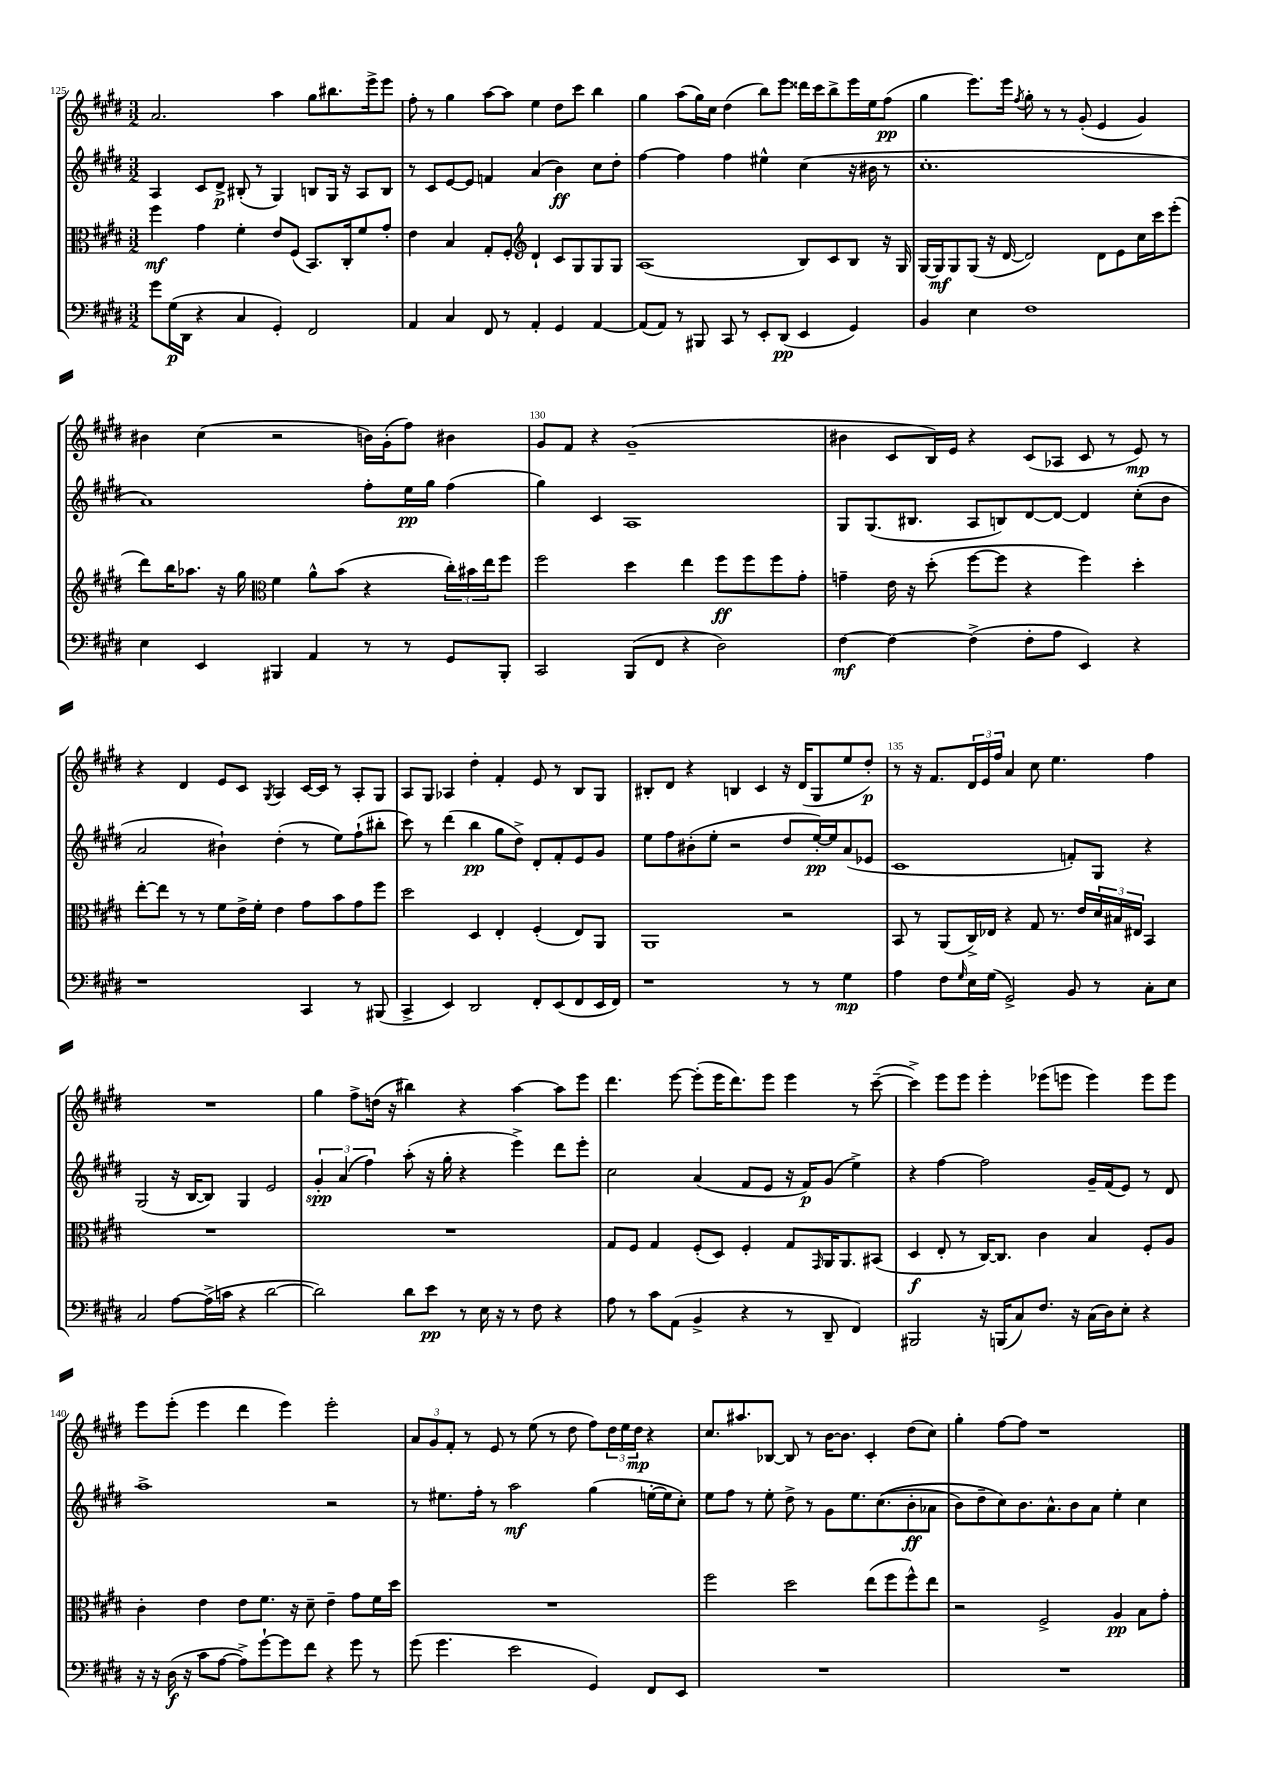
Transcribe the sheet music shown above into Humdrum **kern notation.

**kern	**kern	**kern	**kern
*staff4	*staff3	*staff2	*staff1
*clefF4	*clefC3	*clefG2	*clefG2
*k[f#c#g#d#]	*k[f#c#g#d#]	*k[f#c#g#d#]	*k[f#c#g#d#]
*M3/2	*M3/2	*M3/2	*M3/2
8g#	4ff#	4A	2.a
(16G#	.	.	.
16DD#	.	.	.
4r	4g#	8c#	.
.	.	8d#^	.
4C#	4f#'	(8B#'	.
.	.	8r	.
4GG#')	8e	4G#)	4aa
.	(8F#	.	.
2FF#	8.BB)	8B	8gg#
.	.	16G#	8.bb#
.	16C#'	16r	.
.	8f#	8A	.
.	.	.	16eee^
.	8g#'	8B	8eee
=	=	=	=
4AA	4e	8r	8ff#'
.	.	8c#	8r
4C#	4B	[8e	4gg#
.	.	8e]	.
8FF#	8G#'	4f	[8aa
8r	8F#'	.	8aa]
*	*clefG2	*	*
4AA'	4d#`	(4a	4ee
4GG#	8c#	4b)	8dd#
.	8G#	.	8ccc#
[4AA	8G#	8cc#	4bb
.	8G#	8dd#'	.
=	=	=	=
(8AA]	(1A	[4ff#	4gg#
8AA)	.	.	.
8r	.	4ff#]	(8aa
8BBB#	.	.	16gg#)
.	.	.	16cc#
8CC#	.	4ff#	(4dd#
8r	.	.	.
8EE'	.	4ee#^^	8bb)
(8DD#	.	.	8eee
4EE	8B)	(4cc#	16ddd##
.	.	.	16ccc#
.	8c#	.	8bb^
4GG#)	8B	16r	16eee
.	.	16b#	16ee
.	16r	8r	(8ff#
.	16G#	.	.
=	=	=	=
4BB	[16G#	1.cc#'	4gg#
.	16G#]	.	.
.	8G#	.	.
4E	(8G#	.	8.eee)
.	16r	.	.
.	[16d#	.	16eee
.	.	.	8qff#
1F#	2d#])	.	8gg#'
.	.	.	8r
.	.	.	8r
.	.	.	(8g#'
.	8d#	.	4e
.	8e	.	.
.	16cc#	.	4g#)
.	16ccc#	.	.
.	(8eee'	.	.
=	=	=	=
4E	8ddd#)	1a)	4b#
.	16bb	.	.
.	8.aa-	.	.
4EE	.	.	(4cc#
.	16r	.	.
.	16gg#	.	.
*	*clefC3	*	*
4BBB#	4f#	.	2r
4AA	8a^^	.	.
.	(8b	.	.
8r	4r	8ff#'	16b)
.	.	.	(16g#'
8r	.	16ee	8ff#)
.	.	16gg#	.
8GG#	24cc#')	(4ff#	4b#
.	24b#	.	.
.	24ee	.	.
8BBB#'	8ff#	.	.
=	=	=	=
2CC#	2ff#	4gg#)	8g#
.	.	.	8f#
.	.	4c#	4r
(8BBB	4dd#	1A	(1g#~
8FF#	.	.	.
4r	4ee	.	.
2D#)	8ff#	.	.
.	8ff#	.	.
.	8ff#	.	.
.	8g#'	.	.
=	=	=	=
[4F#	4g~	8G#	4b#
.	.	(8.G#	.
4F#_	16e	.	8c#
.	16r	8.B#	.
.	(8dd#'	.	16B)
.	.	.	16e
(4F#^]	[8ff#	8A	4r
.	8ff#]	8B)	.
8F#'	4r	[8d#	(8c#
8A	.	8d#_	8A-
4EE)	4ff#)	4d#]	8c#
.	.	.	8r
4r	4dd#'	(8cc#'	8e)
.	.	8b	8r
=	=	=	=
1r	[8ee'	2a	4r
.	8ee]	.	.
.	8r	.	4d#
.	8r	.	.
.	8f#	4b#`)	8e
.	16e^	.	8c#
.	16f#'	.	.
.	.	.	8qG#
.	4e	(4dd#'	4A
4CC#	8g#	8r	[16c#
.	.	.	16c#]
.	8b	8ee)	8r
8r	8g#	(8ff#`	8A'
(8BBB#	8ff#	8bb#'	8G#
=	=	=	=
4CC#^	2dd#	8ccc#)	8A
.	.	8r	8G#
4EE)	.	(4ddd#	4A-
2DD#	4D#	4bb	4dd#'
.	4E'	8gg#	4f#'
.	.	8dd#^)	.
8FF#'	(4F#'	8d#'	8e
(8EE	.	8f#'	8r
8FF#	8E)	8e	8B
16EE	8AA	8g#	8G#
16FF#)	.	.	.
=	=	=	=
1r	1AA	8ee	8B#'
.	.	8ff#	8d#
.	.	(8b#'	4r
.	.	8ee'	.
.	.	2r	4B
.	.	.	4c#
8r	2r	8dd#	16r
.	.	.	(16d#
8r	.	[16ee')	8G#
.	.	16ee]	.
4G#	.	(8a	8ee
.	.	8e-	8dd#')
=	=	=	=
4A	8BB	1c#	8r
.	8r	.	16r
.	.	.	8.f#
8F#	(8AA	.	.
16qqG#	.	.	.
16E	16C#^)	.	24d#
.	.	.	24e
(16G#	16E-	.	.
.	.	.	24ff#
2GG#^)	4r	.	4a
.	8G#	.	8cc#
.	8.r	.	4.ee
8BB	.	8f')	.
.	16e	.	.
8r	24d#	8G#	.
.	24B#	.	.
.	24E#	.	.
8C#'	4BB	4r	4ff#
8E	.	.	.
=	=	=	=
2C#	1.r	(2G#	1.r
[8A	.	16r	.
.	.	[16B	.
(16A^]	.	8B])	.
16c	.	.	.
4r	.	4G#	.
[2d#	.	2e	.
=	=	=	=
2d#])	1.r	6g#'	4gg#
.	.	(6a	.
.	.	.	8ff#^
.	.	6ff#)	.
.	.	.	(16dd
.	.	.	16r
8d#	.	(8aa'	4bb#)
8e	.	16r	.
.	.	16gg#'	.
8r	.	4r	4r
16E	.	.	.
16r	.	.	.
8r	.	4eee^)	[4aa
8F#	.	.	.
4r	.	8ddd#	8aa]
.	.	8eee'	8eee
=	=	=	=
8A	8G#	2cc#	4.ddd#
8r	8F#	.	.
8c#	4G#	.	.
(8AA	.	.	[8eee
4BB^	(8F#'	(4a	(8eee']
.	8D#)	.	16eee
.	.	.	8.ddd#)
4r	4F#'	8f#	.
.	.	8e	8eee
8r	8G#	16r	4eee
.	.	16f#)	.
.	16qqGG#	.	.
8DD#~	16AA	(8g#	.
.	8.AA	.	.
4FF#)	.	4ee^)	8r
.	(8BB#	.	([8ccc#~
=	=	=	=
2BBB#	4D#	4r	4ccc#^])
.	8E'	[4ff#	8eee
.	8r	.	8eee
16r	[16C#)	2ff#]	4eee'
(16BBB	8.C#]	.	.
8C#)	.	.	.
8.F#	4c#	.	(8eee-
.	.	.	8eee
16r	.	.	.
(16C#	4B	16g#~	4eee)
16D#)	.	(16f#	.
8E'	.	8e)	.
4r	8F#'	8r	8eee
.	8A	8d#	8eee
=	=	=	=
16r	4c#'	1aa^	8eee
16r	.	.	.
(16D#	.	.	(8eee'
16r	.	.	.
8c#	4e	.	4eee
[8A	.	.	.
8A^])	8e	.	4ddd#
[8g#`	8.f#	.	.
8g#]	.	.	4eee)
.	16r	.	.
8f#	8d#~	.	.
4r	4e~	2r	2eee'
8g#	8g#	.	.
8r	16f#	.	.
.	16dd#	.	.
=	=	=	=
(8g#	1.r	8r	12a
.	.	.	12g#
4.g#	.	8.ee#	.
.	.	.	12f#'
.	.	.	8r
.	.	16ff#'	.
.	.	8r	8e
2e	.	2aa	8r
.	.	.	(8ee
.	.	.	8r
.	.	.	8dd#
4GG#)	.	(4gg#	8ff#)
.	.	.	24dd#
.	.	.	24ee
.	.	.	24dd#
8FF#	.	[16ee'	4r
.	.	16ee]	.
8EE	.	8cc#')	.
=	=	=	=
1.r	2ff#	8ee	8.cc#
.	.	8ff#	.
.	.	.	8.aa#
.	.	8r	.
.	.	8ee'	[8B-
.	2dd#	8dd#^	8B-]
.	.	8r	8r
.	.	8g#	[16b
.	.	.	8.b]
.	.	8.ee	.
.	(8ee	.	4c#'
.	.	&((8.cc#	.
.	8ff#	.	.
.	8ff#^^)	8b'	(8dd#
.	8ee	8a-	8cc#)
=	=	=	=
1.r	2r	8b)	4gg#'
.	.	8dd#~	.
.	.	8cc#&)	[8ff#
.	.	8.b	8ff#]
.	2F#^	.	1r
.	.	8.a^^	.
.	.	8b	.
.	.	8a	.
.	4A	4ee'	.
.	8B	4cc#	.
.	8g#'	.	.
==	==	==	==
*-	*-	*-	*-
